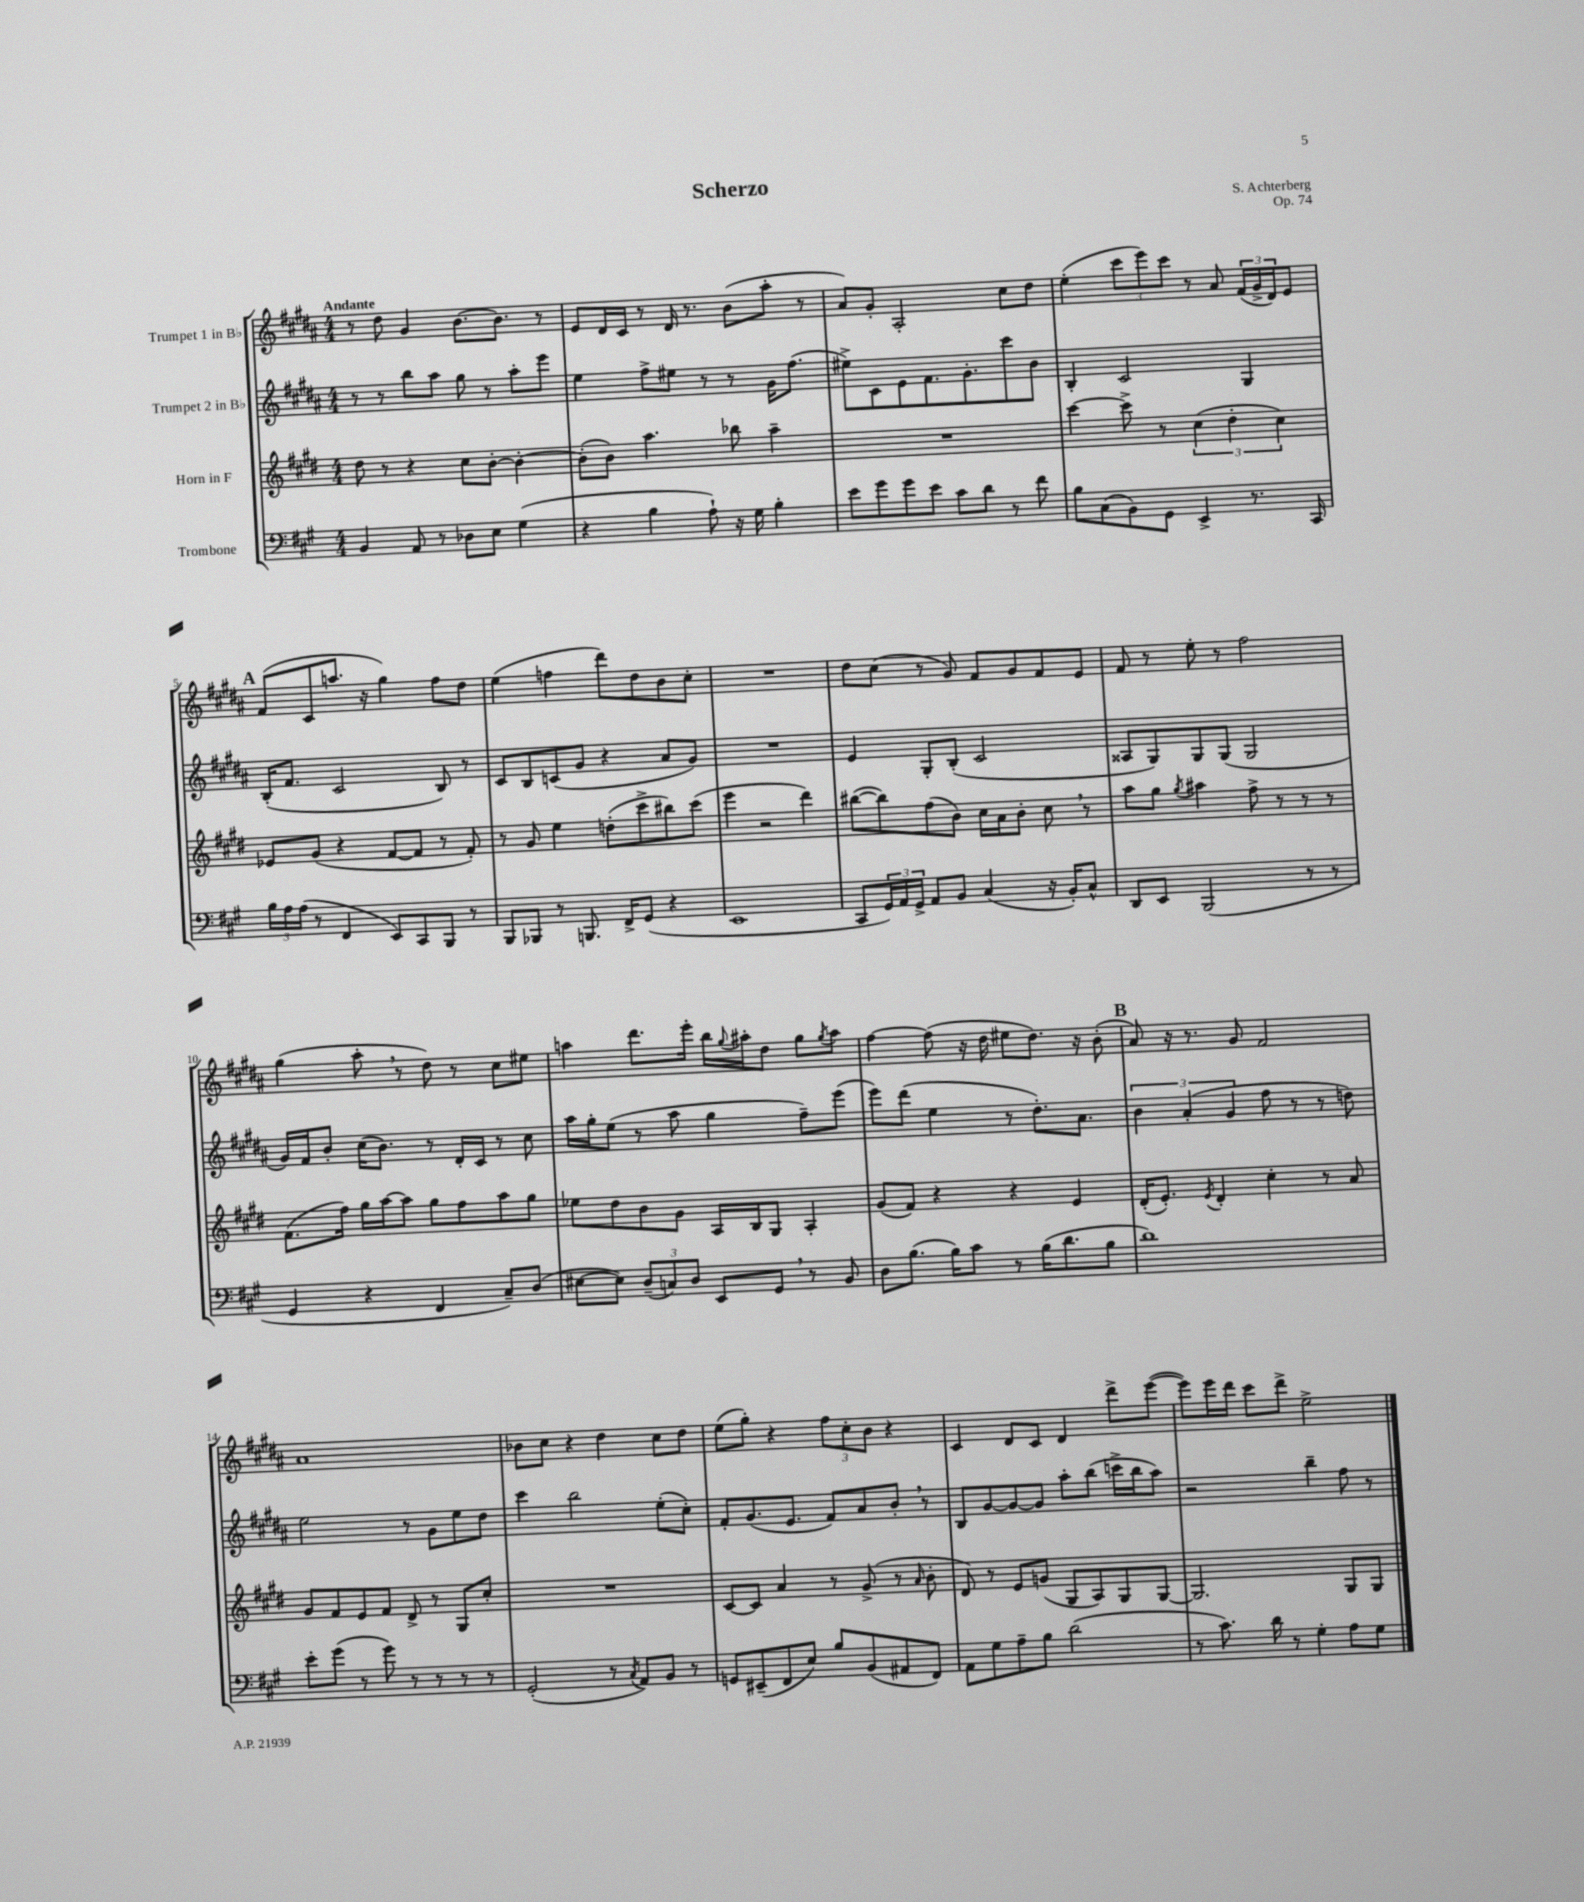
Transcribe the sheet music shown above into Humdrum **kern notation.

**kern	**kern	**kern	**kern
*staff4	*staff3	*staff2	*staff1
*clefF4	*clefG2	*clefG2	*clefG2
*k[f#c#g#]	*k[f#c#g#d#]	*k[f#c#g#d#a#]	*k[f#c#g#d#a#]
*M4/4	*M4/4	*M4/4	*M4/4
4BB	8dd#	8r	8r
.	8r	8r	8dd#
8AA	4r	8bb	4g#
8r	.	8aa#	.
8D-	8cc#	8gg#	[8.b
8E	[8b'	8r	.
.	.	.	8.b]
(4G#	4b'_	8aa#'	.
.	.	8eee	8r
=	=	=	=
4r	(8b']	4ee	8e
.	8b)	.	16d#
.	.	.	16c#
4B	4.aa	8ff#^	8r
.	.	8ee#	16d#
.	.	.	8.r
8A`)	.	8r	.
16r	8bb-	8r	(8b
16G#	.	.	.
4B'	4aa~	16g#	8aa#'
.	.	(8.ff#	.
.	.	.	8r
=	=	=	=
8e	1r	8ee#^)	8a#)
8g#	.	8c#	8g#'
8g#	.	8e	2A#'
8e	.	8.f#	.
8c#	.	.	.
.	.	8.g#'	.
8d	.	.	.
8r	.	8ccc#	8cc#
8f#	.	8b	8dd#
=	=	=	=
8B	[4ccc#	4B'	(4ee'
(8C#	.	.	.
8BB)	8ccc#^]	2c#	12ccc#
.	.	.	12eee)
8GG#	8r	.	.
.	.	.	12ccc#
4EE^	(6cc#	.	8r
.	.	.	8a#
.	6dd#'	.	.
8.r	.	4G#	(24f#
.	.	.	24g#^
.	6cc#)	.	24d#)
.	.	.	8e
16CC#	.	.	.
=	=	=	=
24B	8e-	(16B'	(8f#
24A	.	.	.
.	.	8.f#	.
(24A	.	.	.
8r	(8g#	.	8c#
4FF#	4r	2c#	8.aa
.	.	.	16r
8EE)	[8f#	.	4gg#)
8CC#	8f#]	.	.
8BBB	8r	8B)	8ff#
8r	8f#')	8r	8dd#
=	=	=	=
8BBB	8r	8c#	(4ee
8BBB-	8g#	8B	.
8r	4ee	(8c	4ff
8.BBB	.	8g#	.
.	(8dd'	4r	8ddd#)
16FF#^	.	.	.
(8GG#	8ccc#^	.	8dd#
4r	8bb#)	8a#	8b
.	(8ccc#	8g#)	8cc#'
=	=	=	=
1EE	4eee	1r	1r
.	2r	.	.
.	4ddd#)	.	.
=	=	=	=
8CC#	([8bb#	4e	8dd#
24GG#)	8bb#])	.	(8cc#
24AA	.	.	.
24GG#^	.	.	.
8AA	(8ff#	8G#'	8r
8BB	8b)	(8B'	8g#)
(4C#	16cc#	2c#	8f#
.	16a	.	.
.	8b'	.	8g#
16r	8cc#	.	8f#
16BB')	.	.	.
8C#^^	8r	.	8e
=	=	=	=
8DD	8aa	8A##	8f#
8EE	8gg#	8G#)	8r
.	8qgg#	.	.
(2BBB	4aa#	8G#	8ee'
.	.	(8G#	8r
.	8ff#^	2G#	2ff#
.	8r	.	.
8r	8r	.	.
8r	8r	.	.
=	=	=	=
4GG#	(8.f#	16g#)	(4gg#
.	.	16f#	.
.	.	8b'	.
.	16ff#)	.	.
4r	16gg#	(16cc#	8aa#'
.	[16aa	8.b)	.
.	8aa]	.	8r
4FF#	8gg#	8r	8dd#)
.	8ff#	16d#'	8r
.	.	16c#	.
8C#~)	8aa	8r	8cc#
(8D	8gg#	8cc#	8ee#
=	=	=	=
[8E#	8ee-	16aa#	4aa
.	.	16gg#'	.
8E#])	8dd#	(8ee	.
(12D~	8b	8r	8.ddd#
12C)	.	.	.
.	8g#	8aa#	.
12D	.	.	.
.	.	.	16eee'
8EE	16A	4gg#	16bb
.	.	.	8qqgg#
.	16B	.	16aa#'
8GG#	8G#	.	8dd#
8r	4A'	8ff#~)	8gg#
.	.	.	8qgg#
8BB	.	(8eee	8aa#
=	=	=	=
8D	(8g#	8eee)	[4ff#
(8.B	8f#)	(8ddd#	.
.	4r	4ee	(8ff#]
16B)	.	.	.
8c#	.	.	16r
.	.	.	16dd#
8r	4r	8r	8ee#
(16B	.	8.dd#')	8.dd#)
8.d	.	.	.
.	4e	.	.
.	.	8.a#	16r
8B	.	.	(8b'
=	=	=	=
1d)	(16d#'	6b	8a#)
.	8.e')	.	.
.	.	.	16r
.	.	(6a#'	.
.	.	.	8.r
.	8qe	.	.
.	4d#'	.	.
.	.	6g#	.
.	.	.	8g#
.	4cc#'	8ff#	2f#
.	.	8r	.
.	8r	8r	.
.	8a	8dd)	.
=	=	=	=
8e'	8g#	2ee	1a#
(8g#	8f#	.	.
8r	8e	.	.
8g#)	8f#	.	.
8r	8d#^	8r	.
8r	8r	8g#	.
8r	8G#	8ee	.
8r	8cc#'	8dd#	.
=	=	=	=
(2GG#'	1r	4ccc#	8b-
.	.	.	8cc#
.	.	2bb	4r
8r	.	.	4dd#
8qC#	.	.	.
8AA)	.	.	.
8BB	.	(8ee'	8cc#
8r	.	8cc#')	8dd#
=	=	=	=
8GG	[8c#	8f#'	(8ee
(8EE#~	8c#]	(8.g#	8gg#')
8FF#	4a	.	4r
.	.	8.e	.
8E)	.	.	.
8B	8r	8f#)	12ff#
.	.	.	12cc#'
(8BB	(8g#^	8a#	.
.	.	.	12b
8AA#	8r	8b'	4r
.	16qqa	.	.
8FF#)	8b'	8r	.
=	=	=	=
8AA	8d#)	8B	4c#
8G#	8r	[8g#	.
8A~	8e	8g#_	8d#
8B	(8g	8g#]	8c#
(2d	8G#	8aa#'	4d#
.	8A)	(8bb	.
.	8G#	16ccc^	8ddd#^
.	.	16bb	.
.	[8G#	8aa#)	([8eee
=	=	=	=
8r	2.G#]	2r	8eee])
8.c#)	.	.	16eee
.	.	.	16ddd#
.	.	.	8ccc#
16d	.	.	.
8r	.	.	8ddd#^
4G#'	.	4bb~	2ee^
8A	8G#	8ff#	.
8G#	8G#	8r	.
==	==	==	==
*-	*-	*-	*-
